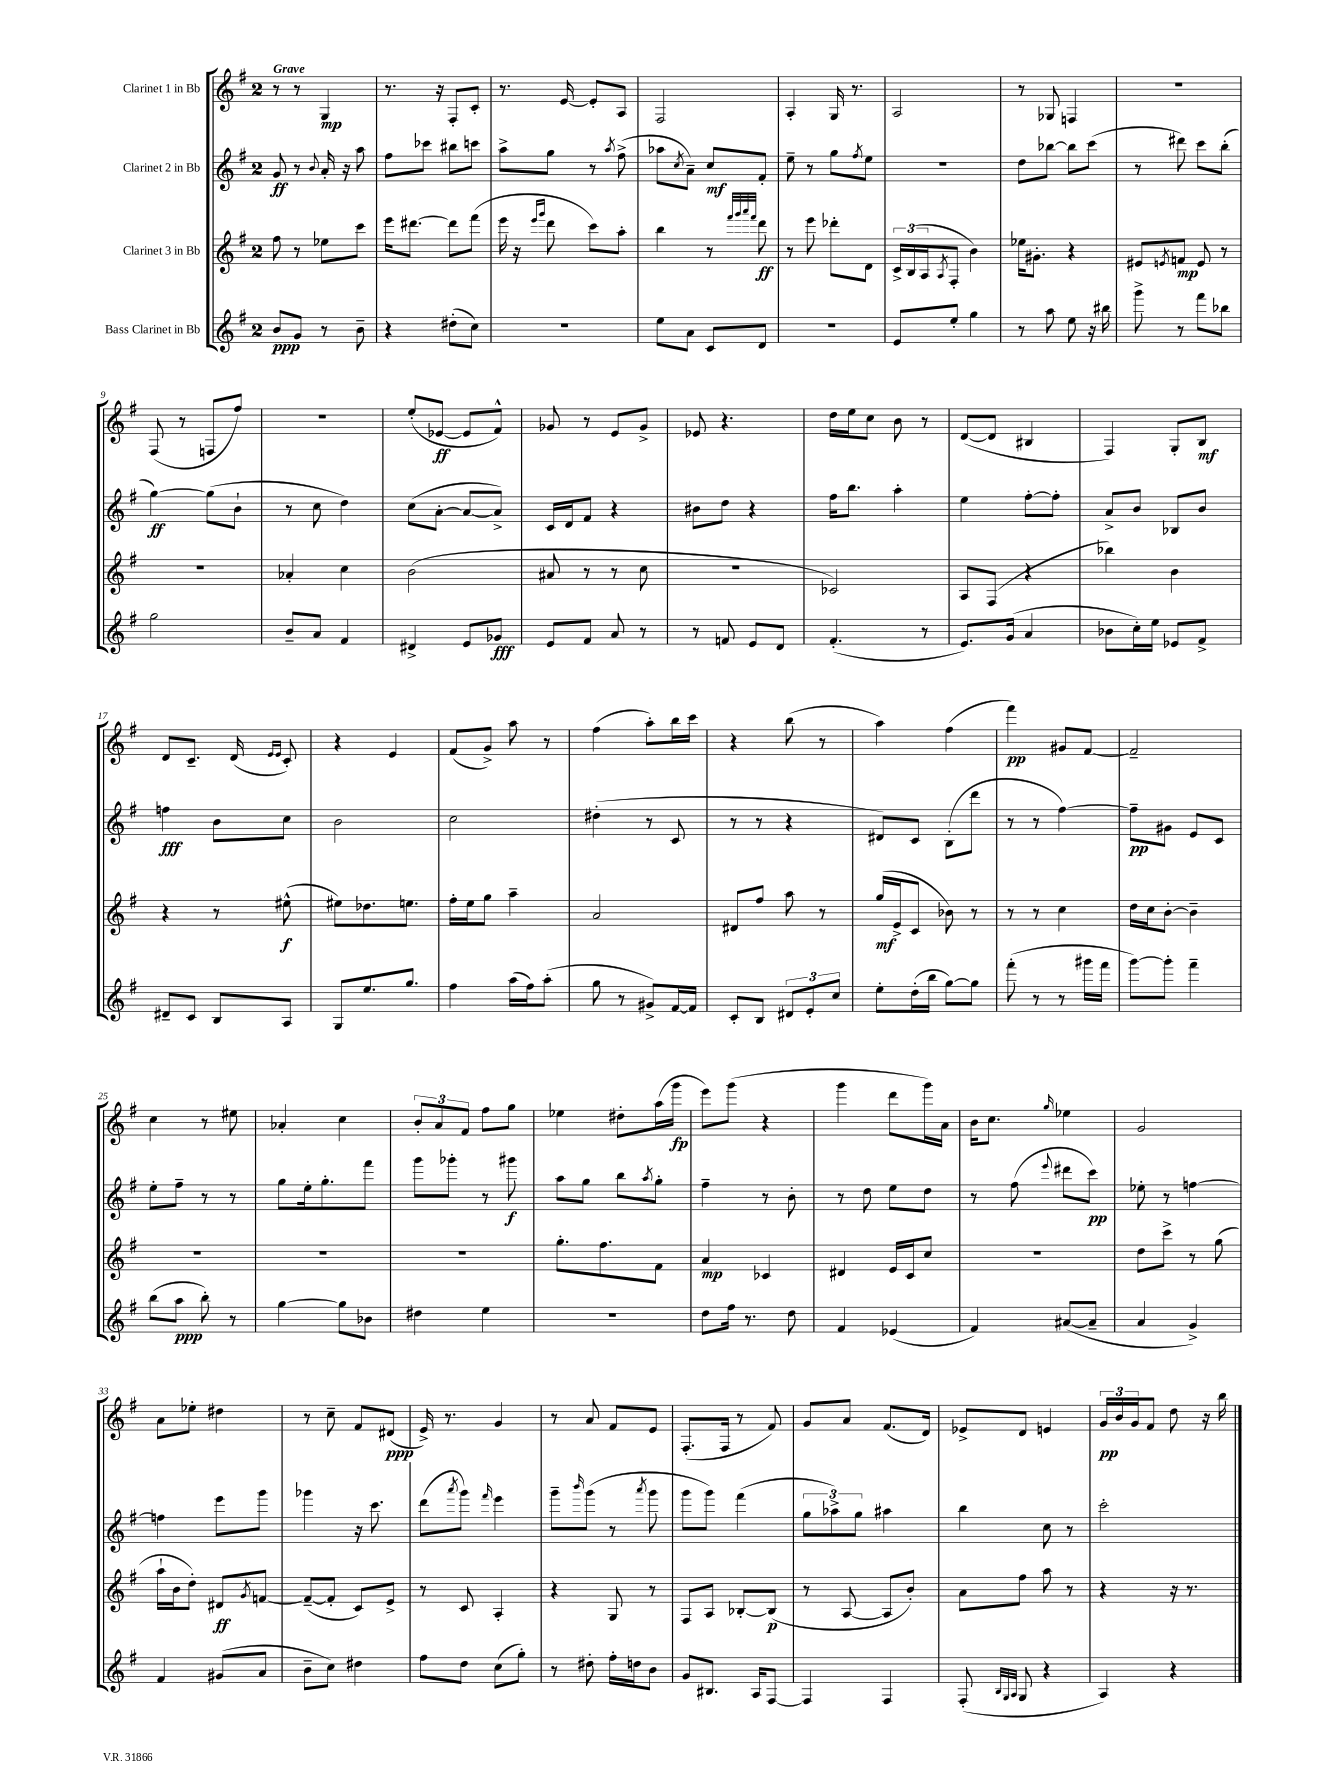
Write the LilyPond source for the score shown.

<<
\new StaffGroup <<
\new Staff = "s0" \with { instrumentName = "Clarinet 1 in Bb" } {
    \clef treble \key g \major \once \override Staff.TimeSignature.style = #'single-digit \time 2/4 \tempo "Grave"
    r8 r8 g4\mp |
    r8. r16 fis8-. c'8-. |
    r8. e'16~ e'8-. a8 |
    fis2 |
    a4-. g16 r8. |
    a2 |
    r8 ges8 f4 |
    r2 |
    fis8( r8 f8 fis''8) |
    r2 |
    e''8-.( ees'8~\ff ees'8 fis'8-^) |
    ges'8 r8 e'8 ges'8-> |
    ees'8 r4. |
    d''16 e''16 c''8 b'8 r8 |
    d'8~( d'8 bis4 |
    fis4) g8-. b8\mf |
    d'8 c'8.-- d'16( \grace { e'16 e'16 } c'8-.) |
    r4 e'4 |
    fis'8( g'8->) a''8 r8 |
    fis''4( a''8-.) b''16 c'''16 |
    r4 b''8( r8 |
    a''4) fis''4( |
    fis'''4\pp) gis'8 fis'8~ |
    fis'2-- |
    c''4 r8 eis''8 |
    aes'4-. c''4 |
    \tuplet 3/2 { b'8-. a'8 fis'8 } fis''8 g''8 |
    ees''4 dis''8-. a''16( g'''16\fp |
    e'''8) g'''8( r4 |
    g'''4 d'''8 g'''16) a'16 |
    b'16 c''8. \grace { g''16 } ees''4 |
    g'2 |
    a'8 ees''8-. dis''4 |
    r8 c''8-- fis'8 dis'8\ppp( |
    e'16->) r8. g'4 |
    r8 a'8 fis'8 e'8 |
    fis8.-.( fis16 r8 fis'8) |
    g'8 a'8 fis'8.( d'16) |
    ees'8-> d'8 e'4 |
    \tuplet 3/2 { g'16\pp b'16 g'16 } fis'8 d''8 r16 b''16 \bar "|." |
}
\new Staff = "s1" \with { instrumentName = "Clarinet 2 in Bb" } {
    \clef treble \key g \major \once \override Staff.TimeSignature.style = #'single-digit \time 2/4
    g'8\ff r8 \appoggiatura { b'8 } a'16-. r16 a''8 |
    fis''8 ces'''8 bis''8 c'''8 |
    a''8-> g''8 r8 \acciaccatura { a''8 } fis''8->( |
    aes''8 \acciaccatura { c''8 } a'8--) c''8\mf fis'8-. |
    e''8-- r8 g''8 \acciaccatura { fis''8 } e''8 |
    r2 |
    d''8 bes''8~ bes''8 c'''8( |
    r8 dis'''8) c'''8 b''8-.( |
    g''4~\ff) g''8( b'8-! |
    r8 c''8 d''4) |
    c''8( a'8~-. a'8~ a'8->) |
    c'16 d'16 fis'8 r4 |
    bis'8 d''8 r4 |
    fis''16 b''8. a''4-. |
    e''4 fis''8~-. fis''8-. |
    a'8-> b'8 bes8 b'8 |
    f''4\fff b'8 c''8 |
    b'2 |
    c''2 |
    dis''4-.( r8 c'8 |
    r8 r8 r4 |
    dis'8) c'8 b8-.( d'''8 |
    r8 r8 fis''4~) |
    fis''8--\pp gis'8 e'8 c'8 |
    e''8-. fis''8-- r8 r8 |
    g''8 e''16-. g''8.-. fis'''8 |
    g'''8 ges'''8-. r8 gis'''8\f |
    a''8 g''8 b''8 \acciaccatura { a''8 } g''8-. |
    fis''4-- r8 b'8-. |
    r8 d''8 e''8 d''8 |
    r8 fis''8( \appoggiatura { e'''8 } dis'''8 c'''8\pp) |
    ees''8-. r8 f''4~ |
    f''4 e'''8 g'''8 |
    ges'''4 r16 c'''8. |
    d'''8( \acciaccatura { a'''8 } g'''8) \grace { fis'''16 } e'''4 |
    g'''8-- \grace { b'''16 } g'''8( r8 \acciaccatura { a'''8 } g'''8 |
    g'''8 g'''8) fis'''4( |
    \tuplet 3/2 { g''8 aes''8->) g''8 } ais''4 |
    b''4 c''8 r8 |
    c'''2-. \bar "|." |
}
\new Staff = "s2" \with { instrumentName = "Clarinet 3 in Bb" } {
    \clef treble \key g \major \once \override Staff.TimeSignature.style = #'single-digit \time 2/4
    fis''8 r8 ees''8 c'''8 |
    e'''16 dis'''8.~ dis'''8 fis'''8( |
    e'''16 r16 \grace { e'''16 g'''16 } d'''8 c'''8) a''8-. |
    b''4 r8 \grace { fis'''32 g'''32 a'''32 fis'''32 } d'''8\ff |
    r8 e'''8 des'''8-. d'8 |
    \tuplet 3/2 { c'16-> b16( a16 } \acciaccatura { a8 } fis8-. b'4) |
    ees''16 gis'8.-. r4 |
    eis'8 \acciaccatura { e'8 } f'8\mp e'8 r8 |
    R2 |
    aes'4-. c''4 |
    b'2( |
    ais'8 r8 r8 c''8 |
    R2 |
    ces'2) |
    a8 fis8( r4 |
    bes''4) b'4 |
    r4 r8 eis''8-^\f( |
    eis''8) des''8. e''8. |
    fis''16-. e''16 g''8 a''4-- |
    a'2 |
    dis'8 fis''8 a''8 r8 |
    g''16\mf( e'16-> c'8 bes'8) r8 |
    r8 r8 c''4 |
    d''16 c''16 b'8~-. b'4-- |
    R2 |
    R2 |
    R2 |
    g''8.-. fis''8. fis'8 |
    a'4\mp ces'4 |
    dis'4 e'16 c'16 c''8 |
    r2 |
    d''8 c'''8-> r8 g''8( |
    a''16-! b'16 d''8-.) dis'8\ff \acciaccatura { g'8 } f'8~ |
    f'8~--( f'8-. c'8) e'8-> |
    r8 c'8 a4-. |
    r4 g8 r8 |
    fis8 a8 bes8~-. bes8\p( |
    r8 a8~ a8 b'8-.) |
    a'8 fis''8 a''8 r8 |
    r4 r16 r8. \bar "|." |
}
\new Staff = "s3" \with { instrumentName = "Bass Clarinet in Bb" } {
    \clef treble \key g \major \once \override Staff.TimeSignature.style = #'single-digit \time 2/4
    b'8\ppp g'8 r8 b'8-- |
    r4 dis''8-.( c''8) |
    r2 |
    e''8 a'8 c'8 d'8 |
    R2 |
    e'8 e''8-. g''4 |
    r8 a''8 e''8 r16 bis''16 |
    g'''8-> r8 fis'''8 bes''8 |
    g''2 |
    b'8-- a'8 fis'4 |
    dis'4-> e'8 ges'8\fff |
    e'8 fis'8 a'8 r8 |
    r8 f'8 e'8 d'8 |
    fis'4.-.( r8 |
    e'8.) g'16( a'4 |
    bes'8 c''16-.) e''16 ees'8 fis'8-> |
    dis'8-- c'8 b8 a8 |
    g8 e''8. g''8. |
    fis''4 a''16( fis''16) a''8-.( |
    g''8 r8 gis'8->) fis'16~ fis'16 |
    c'8-. b8 \tuplet 3/2 { dis'8 e'8-. c''8 } |
    e''8-. d''16-.( b''16 g''8~) g''8 |
    fis'''8-.( r8 r8 gis'''16 fis'''16 |
    g'''8~) g'''8-. fis'''4-- |
    b''8( a''8\ppp b''8-.) r8 |
    g''4~ g''8 bes'8 |
    dis''4 e''4 |
    r2 |
    d''8 fis''16 r8. d''8 |
    fis'4 ees'4( |
    fis'4) ais'8~( ais'8-- |
    a'4 g'4->) |
    fis'4 gis'8( a'8 |
    b'8-- c''8) dis''4 |
    fis''8 d''8 c''8( g''8-.) |
    r8 dis''8-. fis''16-. d''16 b'8 |
    g'8 bis8. a16 fis8~ |
    fis4 fis4 |
    fis8-.( \grace { b32 g32 a32 } g8 r4 |
    a4) r4 \bar "|." |
}
>>
>>
